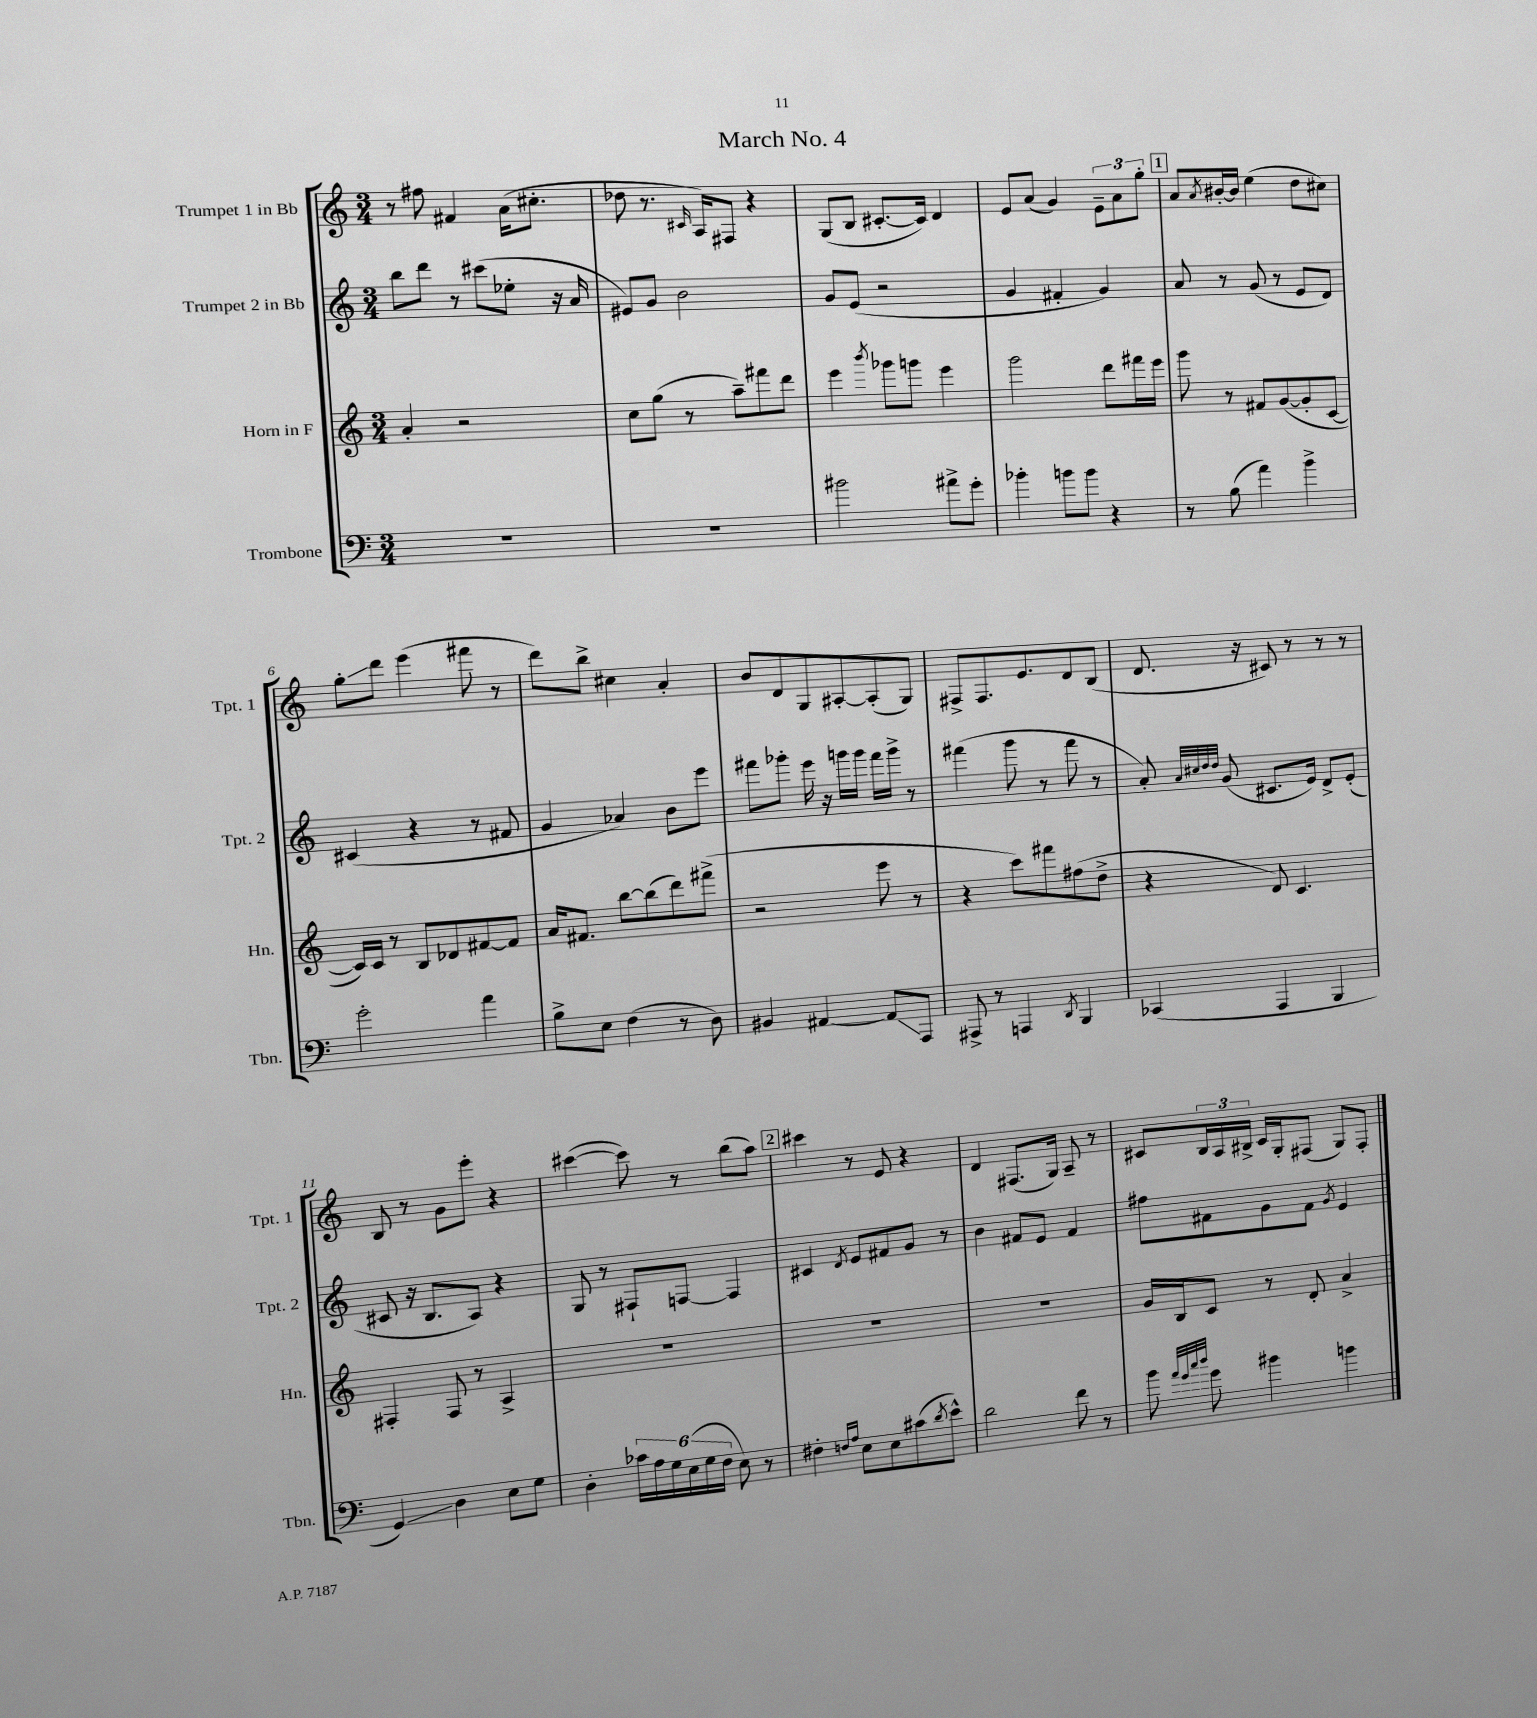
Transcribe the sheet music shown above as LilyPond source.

\header { title = "March No. 4" }
<<
\new StaffGroup <<
\new Staff = "s0" \with { instrumentName = "Trumpet 1 in Bb" shortInstrumentName = "Tpt. 1" } {
    \clef treble \key c \major \numericTimeSignature \time 3/4
    r8 fis''8 fis'4 a'16( cis''8.-. |
    des''8 r8. \grace { cis'16 } a16) fis8 r4 |
    g8( b8 cis'8.~-. cis'16) d'4 |
    e'8 a'8( g'4) \tuplet 3/2 { e'8-- a'8 g''8-. } |
    \mark \markup { \box "1" } a'8 \acciaccatura { a'8 } bis'16~-. bis'16 e''4( d''8 cis''8) |
    g''8-.\glissando d'''8 e'''4( fis'''8 r8 |
    d'''8) b''8-> cis''4 a'4-. |
    b'8 d'8 g8 ais8~-. ais8-.( g8) |
    fis8-> fis8. e'8. d'8 b8( |
    d'8. r16 cis'8) r8 r8 r8 |
    b8 r8 g'8 e'''8-. r4 |
    cis'''4~( cis'''8) r8 b''8( a''8) |
    \mark \markup { \box "2" } cis'''4 r8 e'8 r4 |
    d'4 fis8.( g16) a8-- r8 |
    cis'8 \tuplet 3/2 { b16 a16 bis16-> } cis'16 g16-. fis8( g8) fis8-. \bar "|." |
}
\new Staff = "s1" \with { instrumentName = "Trumpet 2 in Bb" shortInstrumentName = "Tpt. 2" } {
    \clef treble \key c \major \numericTimeSignature \time 3/4
    b''8 d'''8 r8 cis'''8( ees''8-. r16 a'16 |
    eis'8) g'8 b'2 |
    g'8 e'8( r2 |
    g'4 fis'4-. g'4) |
    \mark \markup { \box "1" } a'8 r8 g'8( r8 e'8 d'8) |
    cis'4( r4 r8 fis'8 |
    g'4 aes'4) b'8 e'''8 |
    fis'''8 ges'''8-. e'''16 r16 g'''16 g'''16 fis'''16 g'''16-> r8 |
    fis'''4( g'''8 r8 fis'''8 r8 |
    a'8-.) \grace { a'32 cis''32 d''32 d''32 } g'8( cis'8. e'16) d'8-> e'8-.( |
    cis'8 r16 b8. a8) r4 |
    g8 r8 fis8-! f8~ f4 |
    \mark \markup { \box "2" } cis'4 \acciaccatura { d'8 } e'8 fis'8 g'8 r8 |
    b'4 fis'8 e'8 fis'4 |
    fis''8 fis'8 g'8 fis'8 \acciaccatura { g'8 } e'4 \bar "|." |
}
\new Staff = "s2" \with { instrumentName = "Horn in F" shortInstrumentName = "Hn." } {
    \clef treble \key c \major \numericTimeSignature \time 3/4
    a'4-. r2 |
    c''8 g''8( r8 a''8--) fis'''8 d'''8 |
    e'''4 \acciaccatura { b'''8 } ges'''8 g'''8 e'''4 |
    g'''2 d'''8 fis'''16 e'''16 |
    \mark \markup { \box "1" } g'''8 r8 fis'8 g'8~( g'8-. c'8~ |
    c'16) c'16 r8 b8 des'8 fis'8~ fis'8 |
    a'16 fis'8. b''8~ b''8( d'''8) fis'''8->( |
    r2 e'''8 r8 |
    r4 c'''8) fis'''8 fis''8( d''8-> |
    r4 d'8) c'4. |
    fis4-. fis8 r8 a4-> |
    R2. |
    \mark \markup { \box "2" } R2. |
    R2. |
    g'16 b16 c'8 r8 d'8-. a'4-> \bar "|." |
}
\new Staff = "s3" \with { instrumentName = "Trombone" shortInstrumentName = "Tbn." } {
    \clef bass \key c \major \numericTimeSignature \time 3/4
    R2. |
    R2. |
    bis'2 ais'8-> g'8-. |
    bes'4-. b'8 b'8 r4 |
    \mark \markup { \box "1" } r8 b8( a'4) b'4-> |
    g'2-. a'4 |
    b8-> e8 f4( r8 d8) |
    bis,4 ais,4~ ais,8\glissando a,,8 |
    ais,,8-> r8 a,,4 \acciaccatura { d,8 } b,,4 |
    ces,4( a,,4 b,,4 |
    g,4\glissando) d4 e8 g8 |
    d4-. \tuplet 6/4 { ces'16 a16 g16 e16( g16 f16 } e8) r8 |
    \mark \markup { \box "2" } fis4-. \grace { f16 a16 } e8 e8 cis'8( \acciaccatura { d'8 } e'8-^) |
    d'2 f'8 r8 |
    b'8 \grace { a'32 g'32 c''32 d''32 } g'8 bis'4 b'4 \bar "|." |
}
>>
>>
